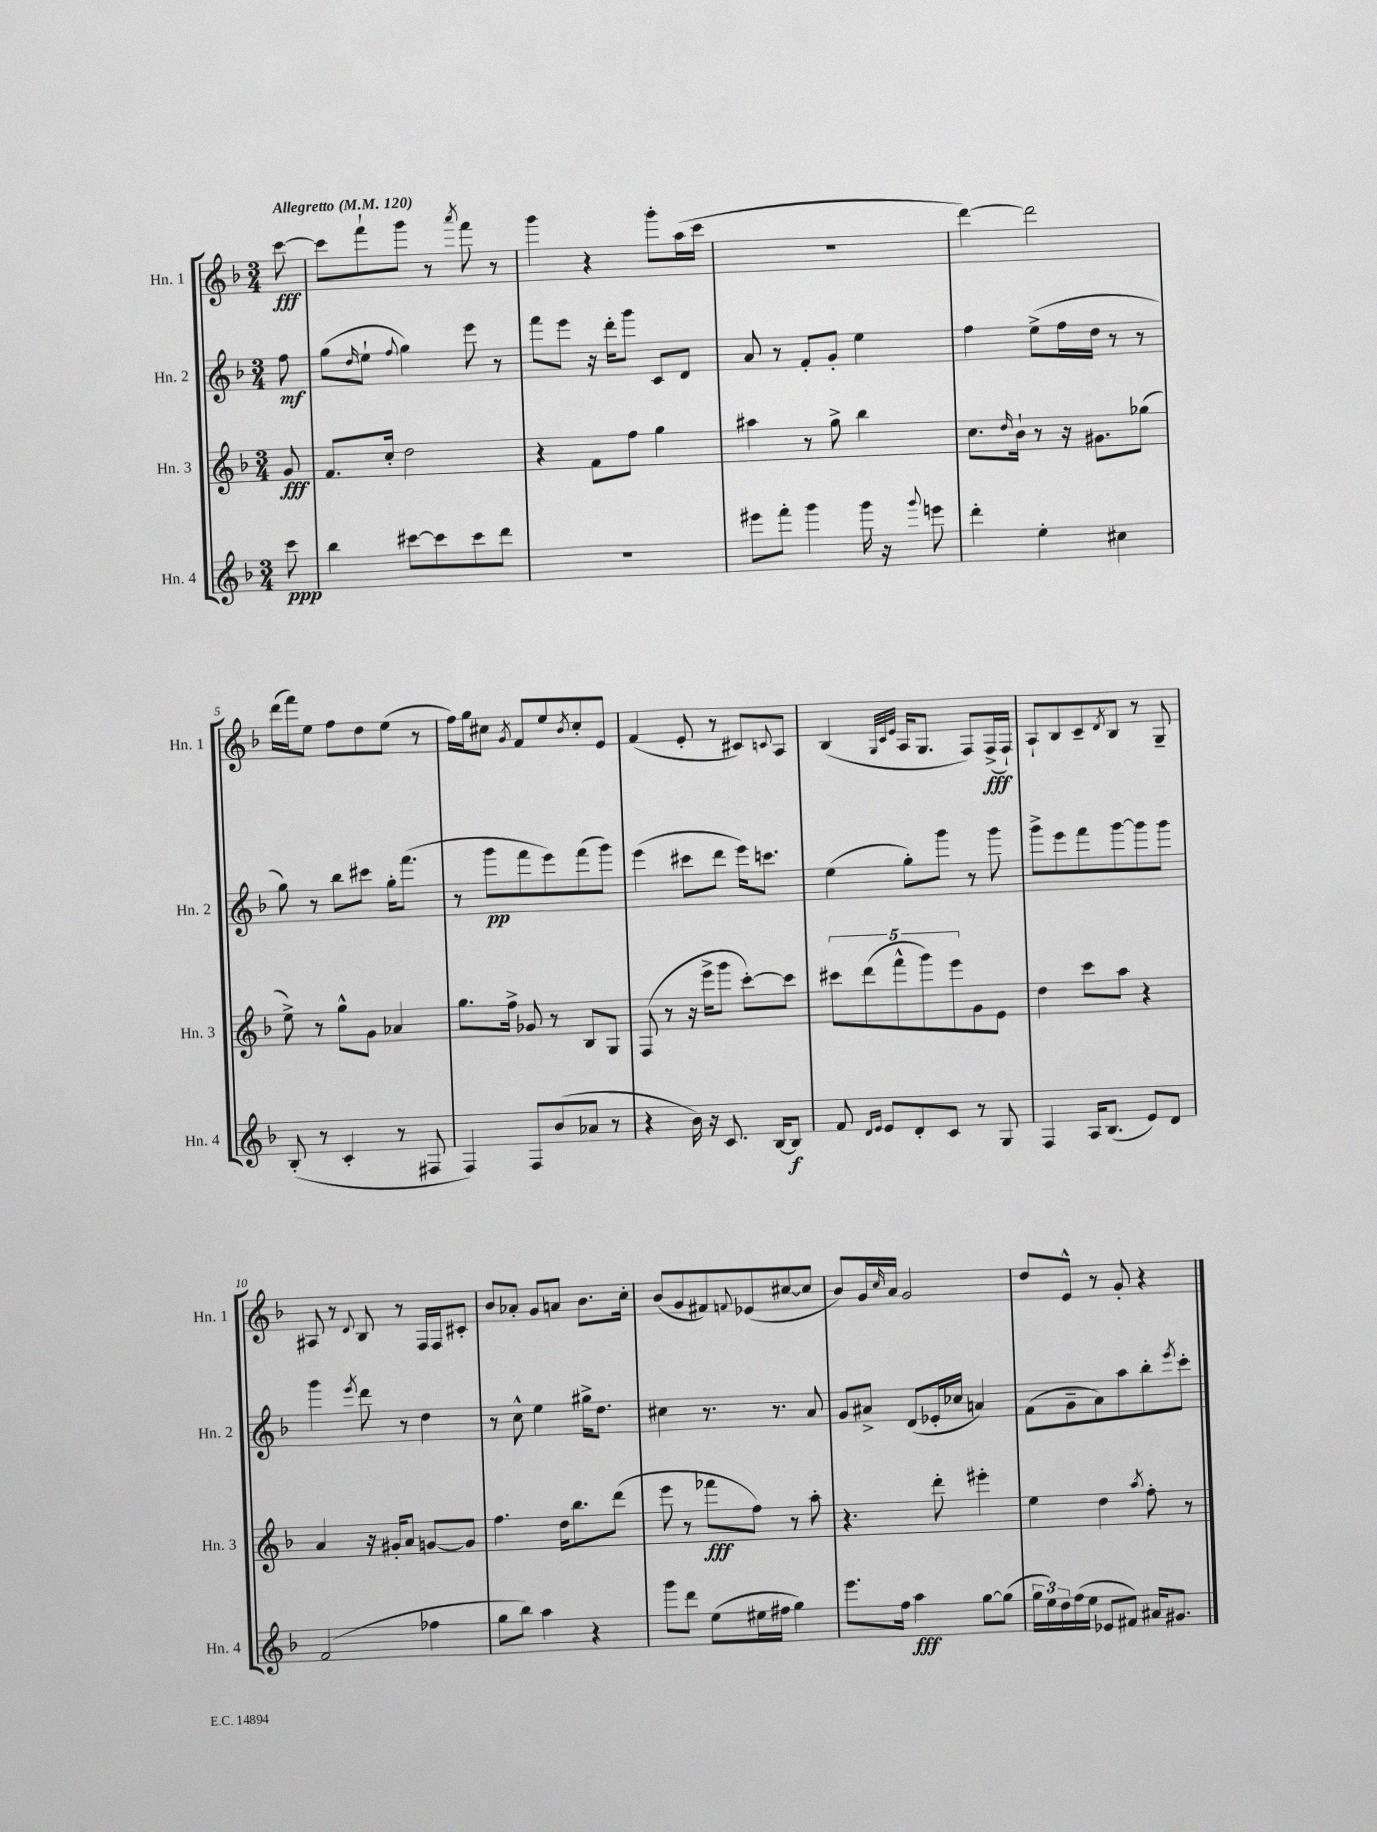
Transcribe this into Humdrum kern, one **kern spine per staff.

**kern	**kern	**kern	**kern
*staff4	*staff3	*staff2	*staff1
*clefG2	*clefG2	*clefG2	*clefG2
*k[b-]	*k[b-]	*k[b-]	*k[b-]
*M3/4	*M3/4	*M3/4	*M3/4
*MM120	*MM120	*MM120	*MM120
8ccc\	8g/	8ff\	[8ccc\
=	=	=	=
4bb-\	8.f/L	(8gg\L	8ccc\]L
.	.	16qqdd/	.
.	.	8ee`\J	8fff`\
.	16cc'/Jk	.	.
.	.	8qqff/	.
[8ccc#\L	2dd\	4gg\)	8ggg\J
8ccc#\]	.	.	8r
.	.	.	8qaaa/
8ccc#\	.	8eee\	8fff\
8ddd\J	.	8r	8r
=	=	=	=
2.r	4r	8fff\L	4ggg\
.	.	8eee\J	.
.	8f\L	16r	4r
.	.	16ddd'\LK	.
.	8ff\J	8ggg\J	.
.	4gg\	8c/L	8ggg'\L
.	.	8d/J	(16aa\L
.	.	.	16ccc\JJ
=	=	=	=
8eee#\L	4aa#\	8a/	2.r
8fff'\J	.	8r	.
4ggg\	8r	8f'/L	.
.	8gg^\	8g'/J	.
16ggg\	4bb-\	4ee\	.
16r	.	.	.
8qqggg/	.	.	.
8eee\	.	.	.
=	=	=	=
4ddd'\	8.cc\L	4ff\	[4ddd\)
.	16qqdd/	.	.
.	16b-`\Jk	.	.
4ee'\	8r	(8ee^\L	2ddd\]
.	16r	16ff\L	.
.	8.g#\L	16dd\JJ	.
4cc#\	.	8r	.
.	(8gg-\J	8r	.
=	=	=	=
(8B-'/	8ee^\)	8gg\)	(16ddd\LL
.	.	.	16fff\J)
8r	8r	8r	8ee\J
4c'/	8gg^^\L	8bb-\L	8ff\L
.	8g\J	8ccc#\J	8dd\
8r	4a-/	16gg'\LK	(8ee\J
.	.	(8.fff\J	.
8F#/	.	.	8r
=	=	=	=
4F/)	8.gg\L	8r	16ff\LL)
.	.	.	16gg\J
.	.	8ggg\L	8cc#\J
.	16ff^\Jk	.	.
.	.	.	8qg/
8F/L	8g-/	8fff\	8f/L
(8b-/	8r	8eee\)	8ee/
.	.	.	8qb-/
8a-/J	8B-/L	(8fff\	8cc#'/
8r	8G/J	8ggg\J)	8e/J
=	=	=	=
4r	(8F/	(4eee\	(4f/
.	8r	.	.
16b-\)	16r	8ccc#\L	8e'/
16r	16eee^\LK	.	.
8.c/	8ggg\J	8ddd\J	8r
.	[8ccc'\L)	16eee\LK)	8c#/L)
[16B-/LK	.	8.ccc\J	.
.	.	.	8qqc/
8B-/]J	8ccc\]J	.	8A/J
=	=	=	=
8f/	10ccc#\L	(4ee\	(4B-/
.	(10ddd\	.	.
16qqd/LL	.	.	.
16qqe/JJ	.	.	.
8e/L	.	.	.
.	10fff^^\	.	.
.	.	.	32qqG/LLL
.	.	.	32qqc/
.	.	.	32qqe/JJJ
8d'/	.	8gg'\L)	16A/LK
.	10ggg\)	.	.
.	.	.	8.G/J
8c/J	.	8ggg\J	.
.	10eee\	.	.
8r	8g\	8r	8F/L)
8G/	8e\J	8ggg\	(16F^/L
.	.	.	16F`/JJ)
=	=	=	=
4F/	4dd\	8ggg^\L	8A`/L
.	.	8eee\	8B-/
16A/LK	8ccc\L	8fff\	8c~/
(8.B-/J	.	.	.
.	.	.	8qd/
.	8aa\J	[8ggg\	8B-/J
8e/L)	4r	8ggg\]	8r
8d/J	.	8ggg\J	8G~/
=	=	=	=
(2f/	4a/	4ggg\	8A#/
.	.	.	8r
.	.	8qeee/	8qqd/
.	16r	8ddd\	8B-/
.	16g#'/LK	.	.
.	8a/J	8r	8r
4ff-\	[8g/L	4dd\	16F/LL
.	.	.	16F/J
.	8g/]J	.	8c#'/J
=	=	=	=
8gg\L	4.ff\	8r	8b-/L
8bb-\J)	.	8cc^^\	8a-'/J
4aa\	.	4ee\	8g/L
.	16dd\LK	.	8a/J
.	8.bb-\	.	.
4r	.	16gg#^\LK	8.b-\L
.	.	8.dd\J	.
.	(8ddd\J	.	.
.	.	.	16cc'\Jk
=	=	=	=
8ggg\L	8eee\	4cc#\	(8b-/L
8ddd\J	8r	.	8g/
(8ee\L	8fff-\L	8.r	8f#/)
.	.	.	8qqf/
16ee#\L	8ff\J)	.	(8e-/
16ff#\JJ	.	8.r	.
4gg\)	8r	.	[8cc#/
.	8aa'\	8a/	8cc#/]J
=	=	=	=
8.eee\L	4.r	8g/L	8b-/L)
.	.	8a#^/J	16g/L
.	.	.	16qqcc/
16ff\Jk	.	.	16a/JJ
4aa\	.	(8d/L	2g/
.	8ddd'\	16e-'/L	.
.	.	16cc-/JJ	.
[8gg\L	4eee#'\	4a/)	.
(8gg\]J	.	.	.
=	=	=	=
24gg\LL	4ee\	(8f\L	8dd/L
24ee\)	.	.	.
24dd\	.	.	.
(16ff\	.	8g~\	8e^^/J
16ee\JJ	.	.	.
8e-/L	4dd\	8a\)	8r
8f#/J)	.	8aa\	8g'/
.	8qaa/	.	.
16a#/LK	8ff'\	8bb-'\	4r
8.g#/J	.	.	.
.	.	8qeee/	.
.	8r	8ccc'\J	.
==	==	==	==
*-	*-	*-	*-
